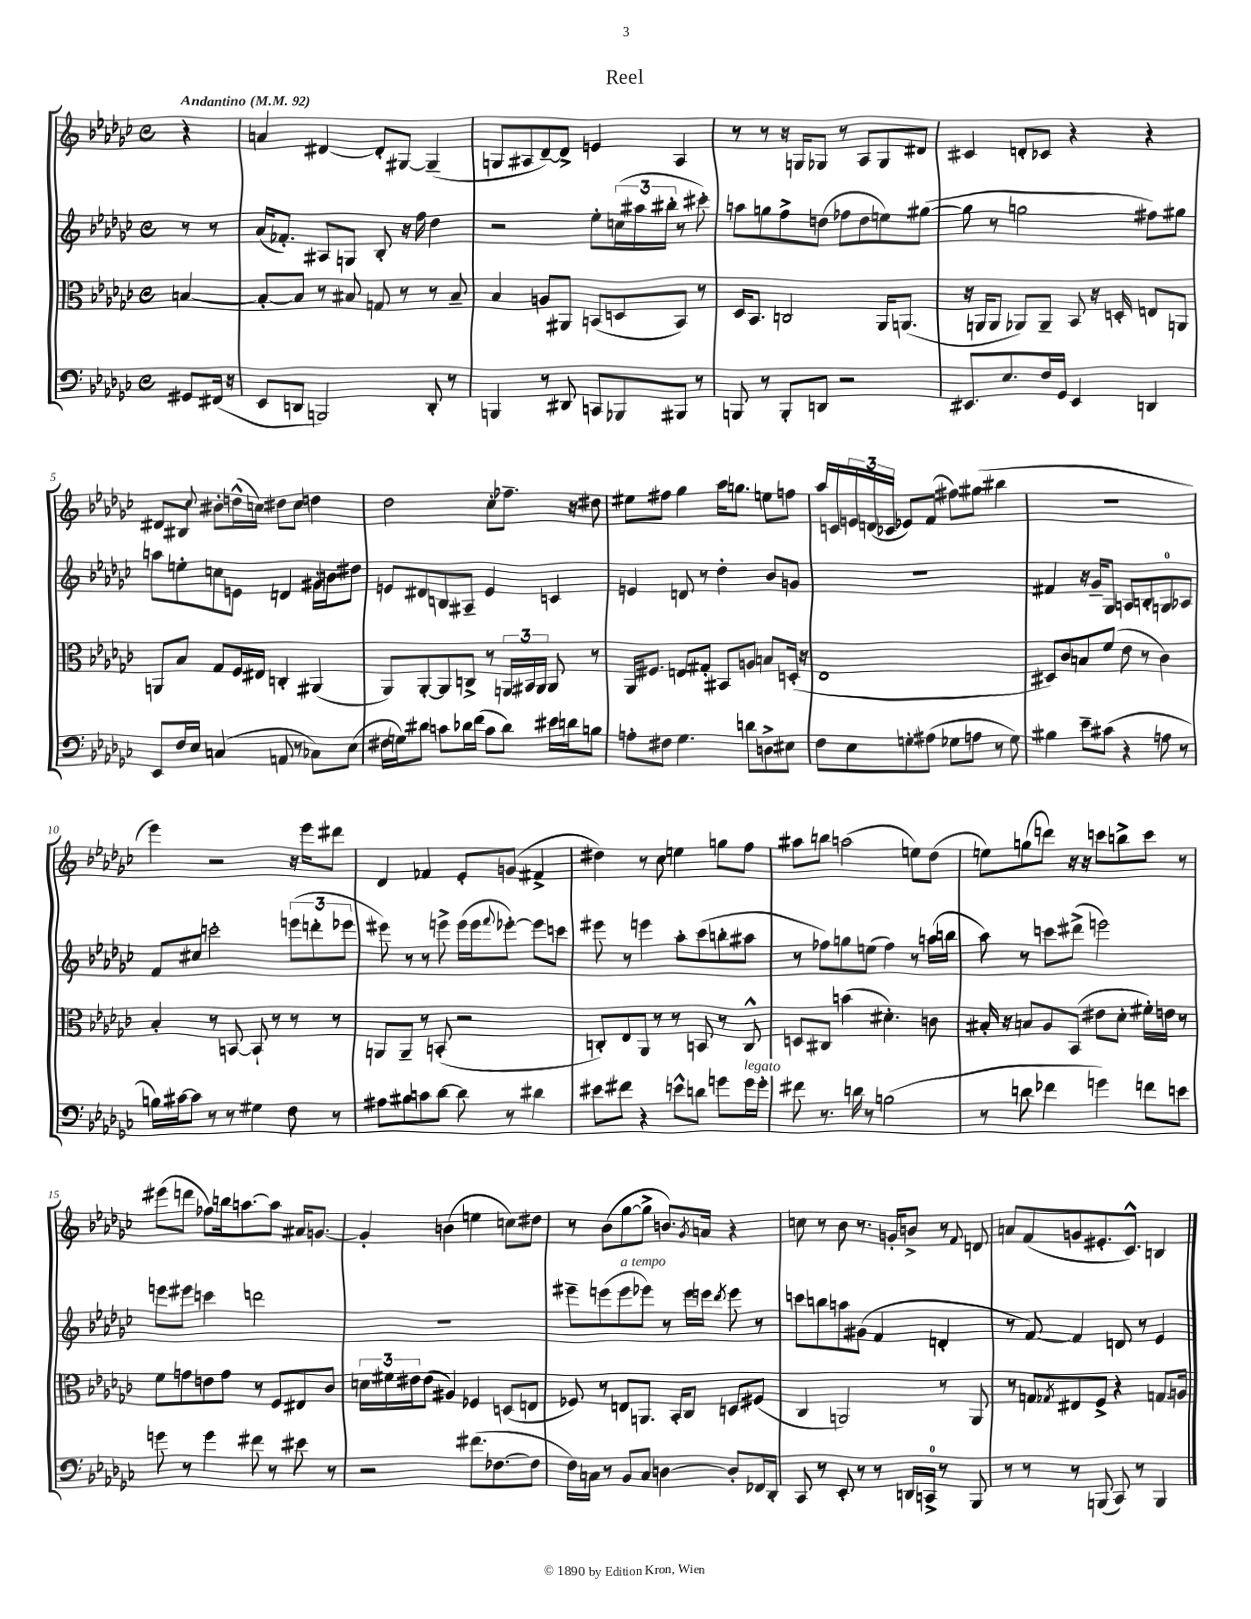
\header { title = "Reel" }
<<
\new StaffGroup <<
\new Staff = "s0" {
    \clef treble \key ges \major \defaultTimeSignature \time 4/4 \partial 4 \tempo "Andantino" 4 = 92
    r4 |
    a'4 dis'4~ dis'8-. gis8~ gis4--( |
    g8 ais8 des'8~--) des'8-> e'4 ais4 |
    r8 r8 r16 g16 ges8 r8 aes8 ges8 dis'8 |
    cis'4 d'8-. ces'8 r4 r4 |
    dis'8 bis8 \appoggiatura { ces''8 } bis'8-. d''16-^( c''16) dis''8 c''8 d''4 |
    des''2 ces''8-. fes''8.-- r16 dis''8 |
    eis''8 fis''8 ges''4 aes''16 g''8. e''8 f''8 |
    aes''16 c'16 \tuplet 3/2 { e'16 d'16( ces'16 } ees'8) f'8( fis''8) gis''8( bis''4 |
    R1 |
    ees'''4) r2 r16 ees'''16 dis'''8 |
    des'4 fes'4 ees'8-. g'8( fis'4-> |
    dis''4) r8 ces''8 e''4 g''8 f''8 |
    ais''8 b''8 a''2( e''8) des''8( |
    e''8) g''8( d'''8) r16 r16 c'''8 b''8-> c'''8 r8 |
    eis'''8( d'''8 fes''8) b''16 a''8.~ a''8 ais'16 g'8.~ |
    g'4-. b'4( e''4 c''8) dis''8 |
    r8 bes'8( ges''8~ ges''8-> b'8.) \acciaccatura { ges'8 } a'16 r4 |
    c''8 r8 bes'8 r8. g'16-. b'8-> r8 \appoggiatura { f'8 } d'8 |
    a'8 f'8( g'8 eis'8.-. ces'8.-^) b4 \bar "|." |
}
\new Staff = "s1" {
    \clef treble \key ges \major \defaultTimeSignature \time 4/4 \partial 4
    r8 r8 |
    aes'16( fes'8.-.) ais8 g8 bes8-. r16 f''16 des''4 |
    r2 ees''8-. \tuplet 3/2 { c''16( ais''16 bis''16-. } r8 cis'''8-.) |
    a''8 g''8 f''8-> d''8( fes''8 d''8 e''8) gis''8~( |
    gis''8 r8 g''2 fis''8) gis''8 |
    a''8 e''8-. c''8 e'8 d'4 gis'16-. b'16 dis''8 |
    e'8 dis'8 b8 ais8-- e'4 c'4 |
    e'4 d'8 r8 des''4-. bes'8 g'8 |
    R1 |
    fis'4 r16 ges'16-- ges8 a8 b8-. g8-0 aes8 |
    f'8 cis''8 c'''2-. \tuplet 3/2 { e'''8( d'''8-. ees'''8 } |
    eis'''8) r8 r8 e'''8-> e'''16( e'''16 \appoggiatura { f'''8 } ees'''8~-.) ees'''8 c'''8 |
    eis'''8 r8 e'''4 aes''8-. ces'''8( b''8-. ais''8 |
    r8 fes''8) g''8 e''8( fes''4) r8 a''16( b''16 |
    aes''8) r8 c'''8 dis'''8->( e'''2) |
    e'''8 eis'''8 c'''4 d'''2 |
    R1 |
    eis'''8-- e'''8( e'''8^\markup { \italic "a tempo" } ees'''8) r8 ees'''16 e'''16 \acciaccatura { des'''8 } e'''8 r8 |
    c'''8 b''8 a''8 gis'8( f'4 d'4-. |
    r8 f'8~) f'4 d'8 r8 ees'4 \bar "|." |
}
\new Staff = "s2" {
    \clef alto \key ges \major \defaultTimeSignature \time 4/4 \partial 4
    b4~ |
    b8~-. b8 r8 bis8 g8 r8 r8 bis8-- |
    bes4 a8 ais,8 b,8( d8 b,8) r8 |
    des16 bes,8. c2 aes,16 a,8.( |
    r16 a,16 a,8 aes,8) aes,8-- bes,8 r16 d16-. e8 a,8 |
    a,8 bes8 ges8 f16 eis16 c4-. ais,4( |
    aes,8) aes,8~-. aes,8 c8-> r8 \tuplet 3/2 { a,16 bis,16 a,16 } a,8 r8 |
    aes,16 fis8. e8 gis8-. bis,8 a8 b8 d16-.( r16 |
    ees1 |
    dis8) ces'8 b8 f'8( ees'8 r8 ces'4) |
    bes4-. r8 b,8~ b,8-! r8 r8 r8 |
    a,8 a,8-- r8 b,8-.( r2 |
    c8-.) ees8 aes,8 r8 r8 b,8 r8 c8-^ |
    d8 cis8 b'4( dis'4.-.) c'8 |
    bis16-. r16 b8 aes8 bes,8( eis'8 des'8-. fis'16-.) e'16 r8 |
    f'8 g'8 e'8 g'8 r8 f8 eis8 ces'8 |
    \tuplet 3/2 { d'16 fis'16 eis'16 } eis'8( ais4) fes4 d8( e8 |
    fes8) r8 e8 a,8. bes,16-. ces8 d8 fis8( |
    ces4 a,2) r8 a,8 |
    r8 g8 \acciaccatura { ges8 } eis8 f8-> r4 g8. a16 \bar "|." |
}
\new Staff = "s3" {
    \clef bass \key ges \major \defaultTimeSignature \time 4/4 \partial 4
    gis,8 fis,16( r16 |
    ees,8 d,8 b,,2) d,8-. r8 |
    b,,4 r8 dis,8 c,8 bes,,8 bis,,8 r8 |
    b,,8 r8 b,,8-. d,8 r2 |
    eis,8. ees8. f16 ges,16 eis,4 d,4 |
    ees,8 f16 ees16 c4( a,8 r8 ces8) ees8( |
    fis16 g16) dis'8 c'8 des'16 f'16( c'8 des'8) eis'16 d'16 b8 |
    a8-. fis8 ges4. d'8 d8-> eis8 |
    f8 ees8 g8-. ais8( ges8 a8 r8 ges8) |
    bis4 ees'8-- cis'8( r4 a8 r8 |
    b16) cis'16~ cis'8 r8 r8 gis4 f8 r8 |
    ais8 bis8 c'8 des'8~ des'8 r8 dis'4 |
    eis'8 fis'8 r4 e'8-^ d'8 g'8 g'16^\markup { \italic "legato" } g'16-. |
    fis'8 r8. d'16 r8 b2( |
    r8 d'8 fes'4 g'4) f'8 e'8 |
    g'8 r8 g'4 fis'8 r8 eis'8 r8 |
    r2 fis'8.( fes8.~ fes8 |
    f16) c16 r8 bes,8 c8 d4~ d8-. fes,16 des,16-. |
    ces,8 r8 ees,8-. r8 r8 d,16 c,16-0-> r8 bes,,8 |
    r8 r8 r8 b,,8( ces,8) r8 b,,4 \bar "|." |
}
>>
>>
